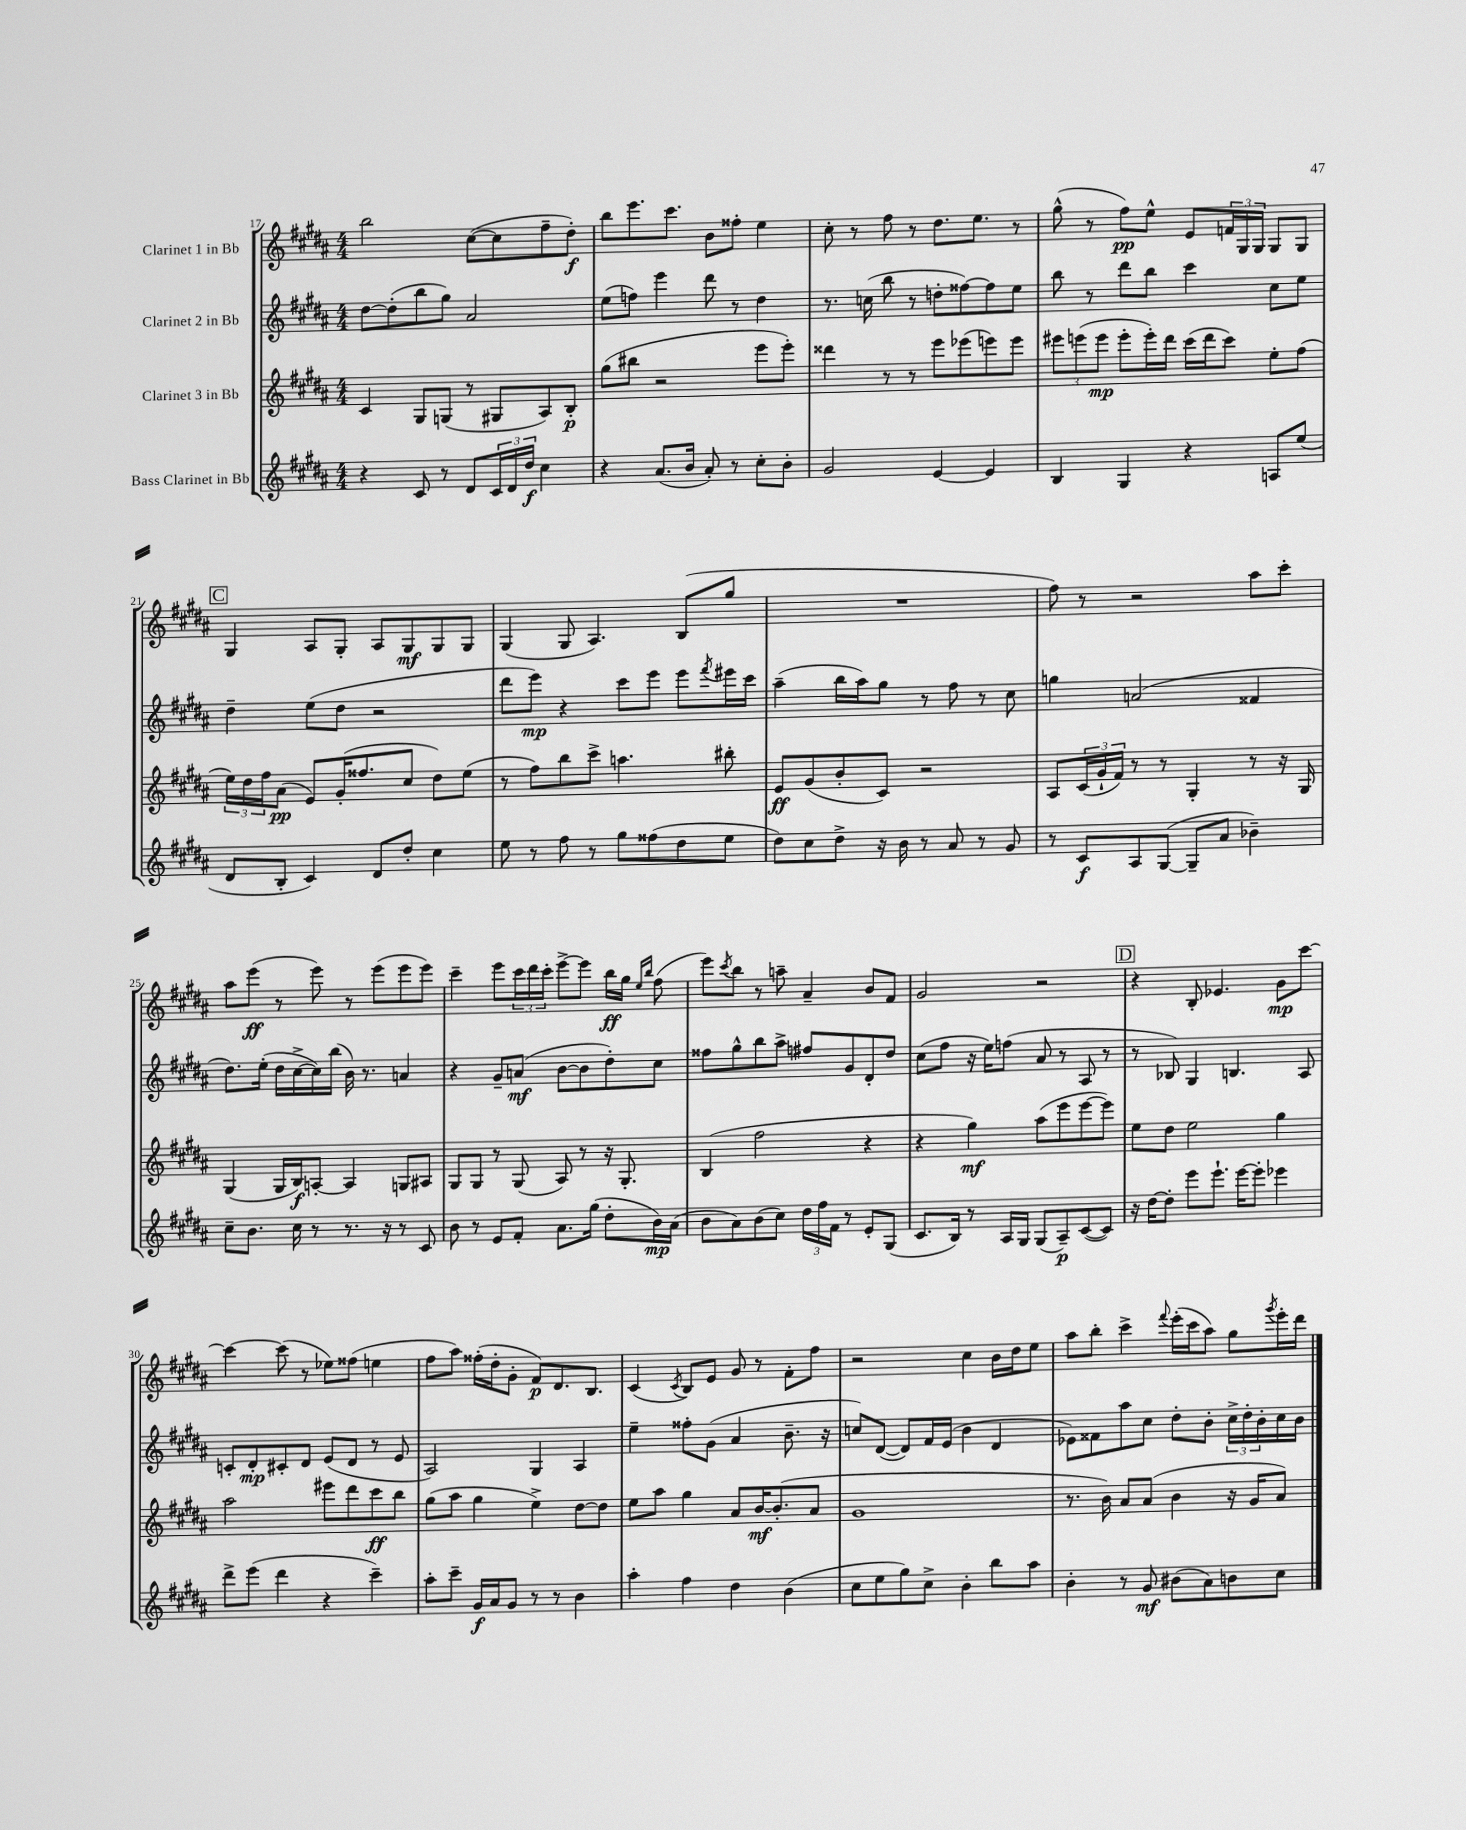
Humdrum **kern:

**kern	**kern	**kern	**kern
*staff4	*staff3	*staff2	*staff1
*clefG2	*clefG2	*clefG2	*clefG2
*k[f#c#g#d#a#]	*k[f#c#g#d#a#]	*k[f#c#g#d#a#]	*k[f#c#g#d#a#]
*M4/4	*M4/4	*M4/4	*M4/4
4r	4c#/	[8dd#\L	2bb\
.	.	(8dd#'\]	.
8c#/	8G#/L	8bb\	.
8r	(8G/J	8gg#\J)	.
8d#/L	8r	2a#/	([8cc#\L
24c#/L	8G#/L	.	8cc#\]
24d#/	.	.	.
24dd#/JJ	.	.	.
4cc#\	8A#/)	.	8ff#~\
.	8B'/J	.	8dd#'\J)
=	=	=	=
4r	(8gg#\L	(8ee\L	8bb\L
.	8bb#\J	8ff\J)	8.eee\
(8.a#/L	2r	4eee\	.
.	.	.	8.ccc#\J
16b/Jk	.	.	.
8a#'/)	.	8ddd#\	8b\L
8r	.	8r	8ff##'\J
8cc#'\L	8eee\L	4dd#\	4ee\
8b'\J	8eee'\J)	.	.
=	=	=	=
2g#/	4ddd##\	8.r	8cc#'\
.	.	.	8r
.	.	(16cc\	.
.	8r	8bb\	8ff#\
.	8r	8r	8r
[4e/	8eee\L	8dd'\L	8.dd#\L
.	(8eee-\	[8ff##\)	.
.	.	.	8.ee\J
4e/]	8eee\)	8ff##\]	.
.	8eee\J	8ee\J	8r
=	=	=	=
4B/	12eee#\L	8bb\	(8gg#^^\
.	(12eee\	.	.
.	.	8r	8r
.	12eee\J	.	.
4G#/	8eee'\L	8ddd#\L	8ff#\L)
.	16eee'\L)	8bb\J	8ee^^\J
.	16ddd#\JJ	.	.
4r	(16ccc#\LL	4ccc#\	8e/L
.	16ddd#\J	.	.
.	8ccc#\J)	.	24f/L
.	.	.	24G#/
.	.	.	24G#/JJ
8A/L	8ee'\L	8cc#\L	8G#/L
(8ee/J	(8ff#\J	8ee\J	8G#/J
=	=	=	=
8d#/L	24ee\LL)	4dd#~\	4G#/
.	24dd#\	.	.
.	24ff#\J	.	.
8B'/J	(8a#\J	.	.
4c#/)	8e/L)	(8ee\L	8A#/L
.	(16g#'/K	8dd#\J	8G#'/J
.	8.ff##/	.	.
8d#/L	.	2r	8A#/L
8dd#'/J	8cc#/J	.	8G#/
4cc#\	8dd#\L)	.	8G#/
.	(8ee\J	.	8G#/J
=	=	=	=
8ee\	8r	8ddd#\L	(4G#/
8r	8ff#\L)	8eee\J)	.
8ff#\	8bb\	4r	8G#/
8r	8ccc#^\J	.	4.A#/)
8gg#\L	4.aa\	8ccc#\L	.
(8ff##\	.	8eee\J	.
8dd#\	.	8eee\L	(8B/L
.	.	8qfff#/	.
8ee\J	8bb#'\	16eee#\L	8gg#/J
.	.	16ccc#\JJ	.
=	=	=	=
8dd#\L)	8e/L	(4aa#~\	1r
8cc#\	(8g#/	.	.
8dd#^\J	8b'/	16bb\LL	.
.	.	16aa#\J)	.
16r	8c#/J)	8gg#\J	.
16b\	.	.	.
8r	2r	8r	.
8a#/	.	8ff#\	.
8r	.	8r	.
8g#/	.	8cc#\	.
=	=	=	=
8r	8A#/L	4gg\	8ff#\)
8c#/L	(24c#/L	.	8r
.	24g#`/	.	.
.	24f#/JJ)	.	.
8A#/	8r	(2a/	2r
([8G#/J	8r	.	.
8G#~/]L	4G#'/	.	.
8a#/J	.	.	.
4b-~\)	8r	4f##/	8aa#\L
.	16r	.	8ccc#'\J
.	16G#/	.	.
=	=	=	=
8cc#~\L	(4G#/	8.dd#\L)	8aa#\L
8.b\J	.	.	(8eee\J
.	.	(16ee'\Jk	.
.	16G#/LL	16dd#\LL	8r
16cc#\	16B/J)	[16cc#^\	.
8r	[8A'/J	16cc#\])	8eee\)
.	.	(16bb\JJ	.
8.r	4A/]	16b\)	8r
.	.	8.r	.
.	.	.	(8eee\L
16r	.	.	.
8r	8G/L	4a/	8eee\
8c#/	8A#/J	.	8eee\J)
=	=	=	=
8b\	8G#/L	4r	4ccc#~\
8r	8G#/J	.	.
8e/L	8r	8g#~/L	8eee\L
8f#'/J	(8G#/	(8a/J	24ccc#\L
.	.	.	24ddd#\
.	.	.	24ccc#'\JJ
8.a#\L	8A#/)	[8b\L	[8eee^\L
.	8r	8b\]	8eee\]J
(16gg#\Jk	.	.	.
8dd#'\L	16r	8dd#'\)	16bb\LL
.	8.G#'/	.	16gg#\JJ
.	.	.	16qqee/LL
.	.	.	16qqbb/JJ
16b\L)	.	8cc#\J	(8ff#\
(16a#\JJ	.	.	.
=	=	=	=
8b\L	(4B/	8ff##\L	8eee\L)
.	.	.	8qccc#/
8a#\)	.	8gg#^^\	8bb\J
(8b\	2ff#\	8bb\	8r
8cc#\J)	.	8aa#^\J	8aa~\
24dd#\LL	.	8ff#/L	4a#~/
24ff#\	.	.	.
24f#\JJ	.	.	.
8r	.	8g#/	.
8e'/L	4r	8d#'/	8b/L
(8G#/J	.	8dd#/J	8f#/J
=	=	=	=
8.c#/L	4r	(8cc#\L	2g#/
.	.	8ff#\J	.
16B/Jk)	.	.	.
8r	4gg#\)	16r	.
.	.	16ee\LK)	.
16A#/LL	.	(8ff\J	.
16G#/JJ	.	.	.
(8G#/L	(8aa#\L	8a#/	2r
8A#~/)	8eee\	8r	.
([8c#/	[8eee\	8A#/	.
8c#/]J)	8eee\]J)	8r	.
=	=	=	=
16r	8ee\L	8r	4r
[16dd#\LK	.	.	.
8dd#'\]J	8dd#\J	8B-/)	.
8eee\L	2ee\	4G#/	8B'/
8.eee`\J	.	.	4.e-/
.	.	4.B/	.
[16eee\LK	.	.	.
8eee'\]J	.	.	.
4eee-\	4gg#\	.	8g#\L
.	.	8A#/	[8ccc#\J
=	=	=	=
8ddd#^\L	2aa#\	8c'/L	4ccc#\_
(8eee\J	.	8d#'/	.
4ddd#\	.	8c#'/	(8ccc#\]
.	.	8d#/J	8r
4r	8eee#\L	(8e/L	8ee-\L)
.	8ddd#\	8d#/J	(8ff##\J
4ccc#~\)	8ccc#\	8r	4ee\
.	8bb\J	8e/	.
=	=	=	=
8aa#'\L	(8gg#\L	2A#/)	8ff#\L
8ccc#~\J	8aa#\J	.	8aa#\J)
16g#/LL	4gg#\	.	(16ff##'\LL
16a#/J	.	.	16dd#'\J
8g#/J	.	.	8g#'\J
8r	4ee^\)	4G#/	8f#/L)
8r	.	.	8.d#/
4b\	[8dd#\L	4A#/	.
.	.	.	8.B/J
.	8dd#\]J	.	.
=	=	=	=
4aa#'\	8ee\L	4ee~\	(4c#/
.	8aa#\J	.	.
.	.	.	8qc#/
4ff#\	4gg#\	8ff##'\L	8B/L)
.	.	(8g#\J	8e/J
4dd#\	8a#/L	4a#/	8g#/
.	[16b/K	.	8r
.	(8.b'/]	.	.
(4b\	.	8.b~\	8f#'\L
.	8a#/J	.	8ff#\J
.	.	16r	.
=	=	=	=
8cc#\L	1g#	8cc/L)	2r
8ee\	.	([8d#/J	.
8gg#\)	.	8d#/]L)	.
8cc#^\J	.	16f#/L	.
.	.	(16e/JJ	.
4b'\	.	4b\	4cc#\
8bb\L	.	4d#/	16b\LL
.	.	.	16dd#\J
8aa#\J	.	.	8ee\J
=	=	=	=
4b'\	8.r	8e-\L)	8aa#\L
.	.	8f##\	8bb'\J
.	16b\)	.	.
8r	8a#/L	8aa#\	4ccc#^\
8g#/	(8a#/J	8cc#\J	.
.	.	.	8qqfff#/
(8b#\L	4b\	8dd#'\L	(16eee'\LL
.	.	.	16ccc#\J
8a#\)	.	8b'\J	8aa#\J)
8b\	16r	24cc#^\LL	8gg#\L
.	.	24dd#'\	.
.	16g#/LK	.	.
.	.	24b'\	.
.	.	.	8qggg#/
8cc#\J	8a#/J)	16cc#\	16eee'\L
.	.	16b\JJ	16ddd#\JJ
==	==	==	==
*-	*-	*-	*-
